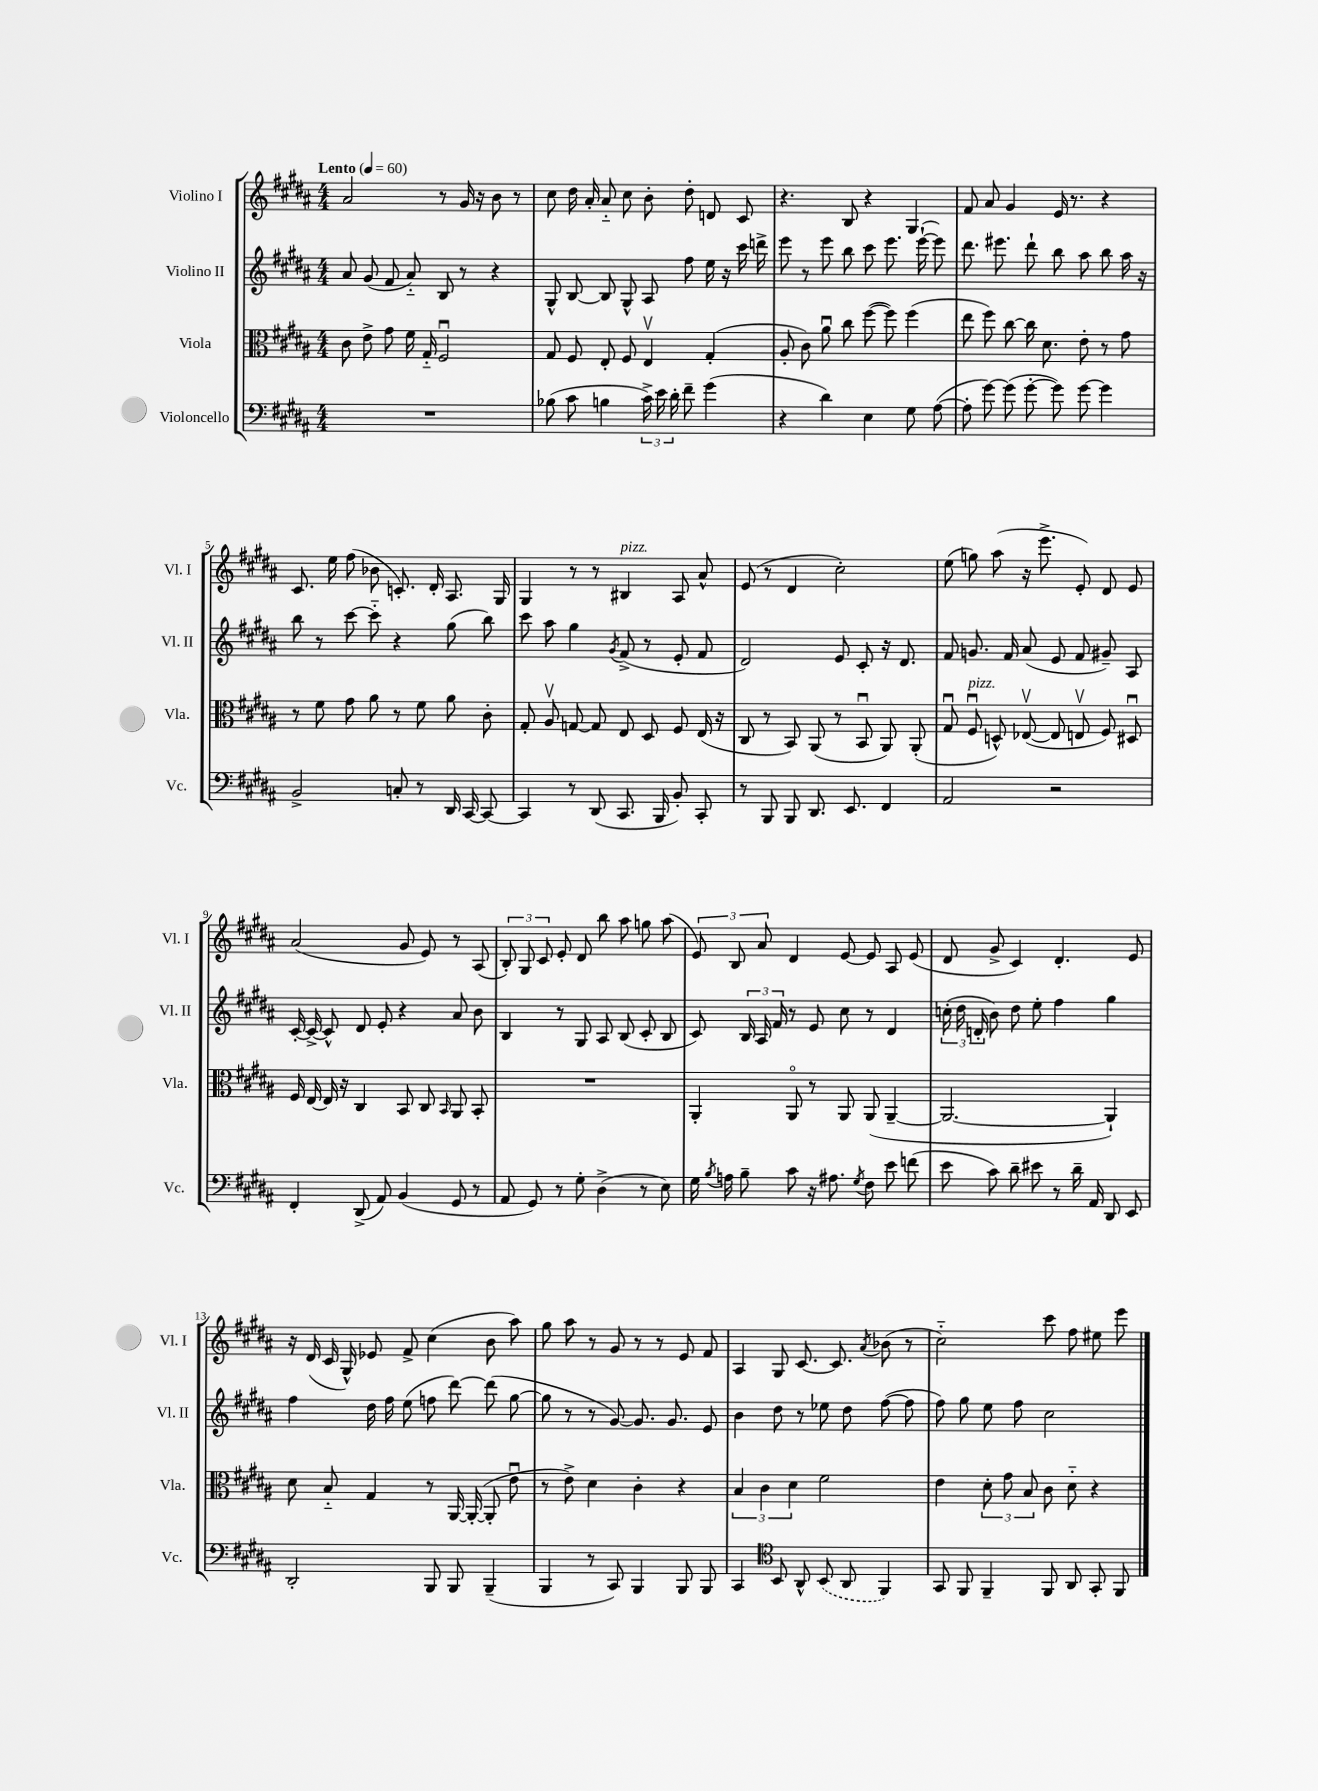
<<
\new StaffGroup <<
\new Staff = "s0" \with { instrumentName = "Violino I" shortInstrumentName = "Vl. I" } {
    \clef treble \key b \major \numericTimeSignature \time 4/4 \tempo "Lento" 4 = 60
    \autoBeamOff ais'2 r8 gis'16 r16 b'8 r8 |
    cis''8 dis''16 ais'16-. ais'8-_ cis''8 b'8-. dis''8-. d'8 cis'8 |
    r4. b8 r4 gis4 |
    fis'8 ais'8 gis'4 e'16 r8. r4 |
    cis'8. e''16 fis''8( bes'8 c'8.-.) dis'16-. ais8. gis16 |
    gis4 r8 r8 bis4^\markup { \italic "pizz." } ais8 ais'8-^ |
    e'8( r8 dis'4 cis''2-.) |
    e''8( g''8) ais''8( r16 e'''8.-> e'8-.) dis'8 e'8 |
    ais'2( gis'8 e'8) r8 ais8( |
    \tuplet 3/2 { b8-.) gis8 cis'8 } e'8-. dis'8 b''8 ais''8 g''8 ais''8( |
    \tuplet 3/2 { e'8) b8 ais'8 } dis'4 e'8~ e'8 ais8 e'8( |
    dis'8 gis'8-> cis'4) dis'4.-. e'8 |
    r16 dis'16( cis'16 gis16-^) ees'8 fis'8-> cis''4( b'8 ais''8) |
    gis''8 ais''8 r8 gis'8 r8 r8 e'8 fis'8 |
    ais4 gis8 cis'8.~ cis'8. \acciaccatura { ais'8 } bes'8( r8 |
    cis''2-_) cis'''8 fis''8 eis''8 e'''8 \bar "|." |
}
\new Staff = "s1" \with { instrumentName = "Violino II" shortInstrumentName = "Vl. II" } {
    \clef treble \key b \major \numericTimeSignature \time 4/4
    \autoBeamOff ais'8 gis'8( fis'8 ais'8-_) b8 r8 r4 |
    gis8-^ b8~ b8 gis8-^ ais8 fis''8 e''16 r16 cis'''16 d'''16-> |
    e'''8 r8 e'''8 b''8 cis'''8 e'''8. e'''16~-!( e'''8) |
    dis'''8. eis'''8. dis'''8-! b''8 ais''8 b''8 ais''16 r16 |
    b''8 r8 cis'''8~ cis'''8-_ r4 gis''8( b''8) |
    cis'''8 ais''8 gis''4 \acciaccatura { gis'8 } fis'8->( r8 e'8-. fis'8 |
    dis'2) e'8 cis'8-. r16 dis'8. |
    fis'8 g'8. fis'16 ais'8( e'8 fis'8 gis'8--) ais8 |
    cis'16~-. cis'16~-> cis'8-^ dis'8 e'8-. r4 ais'8 b'8 |
    b4 r8 gis8 ais8 b8( cis'8-. b8 |
    cis'8) \tuplet 3/2 { b16 ais16 fis'16 } r8 e'8 cis''8 r8 dis'4 |
    \tuplet 3/2 { c''16-.( dis''16 d'16-. } b'8) dis''8 e''8-. fis''4 gis''4 |
    fis''4 dis''16 fis''16 e''8( f''8 dis'''8~) dis'''8( gis''8~ |
    gis''8 r8 r8 gis'8~) gis'8. gis'8. e'8 |
    b'4 dis''8 r8 ees''8 dis''8 fis''8~( fis''8 |
    fis''8) gis''8 e''8 fis''8 cis''2 \bar "|." |
}
\new Staff = "s2" \with { instrumentName = "Viola" shortInstrumentName = "Vla." } {
    \clef alto \key b \major \numericTimeSignature \time 4/4
    \autoBeamOff cis'8 e'8-> gis'8 fis'16 gis16-_ fis2\downbow |
    gis8 fis8 e8-. fis8 e4\upbow gis4-.( |
    ais8-. cis'8) ais'8\downbow cis''8 fis''8~( fis''8) fis''4( |
    e''8 fis''8) cis''8~ cis''16 dis'8. e'8-. r8 gis'8 |
    r8 fis'8 gis'8 ais'8 r8 fis'8 ais'8 cis'8-. |
    gis8-. ais8\upbow g8~ g8 e8 dis8 fis8 e16( r16 |
    cis8 r8 b,8) ais,8( r8 b,8\downbow ais,8) ais,8-.( |
    gis8\downbow fis8\downbow^\markup { \italic "pizz." } d8-^) ees8~\upbow( ees8 e8\upbow fis8) dis8\downbow |
    fis16 e16~ e16 r16 cis4 b,8 cis8 \grace { b,16 } ais,8 b,8-. |
    R1 |
    ais,4-. ais,8\flageolet r8 ais,8 ais,8( ais,4~-- |
    ais,2.~ ais,4-!) |
    dis'8 b8-_ gis4 r8 ais,16~ ais,16~-.( ais,8-. e'8\downbow |
    r8 e'8->) dis'4 cis'4-. r4 |
    \tuplet 3/2 { b4 cis'4 dis'4 } fis'2 |
    e'4 \tuplet 3/2 { dis'8-. gis'8 b8 } cis'8 dis'8-_ r4 \bar "|." |
}
\new Staff = "s3" \with { instrumentName = "Violoncello" shortInstrumentName = "Vc." } {
    \clef bass \key b \major \numericTimeSignature \time 4/4
    \autoBeamOff R1 |
    bes8( cis'8 b4 \tuplet 3/2 { cis'16->) e'16 dis'16-. } fis'8-- gis'4( |
    r4 dis'4) e4 gis8 ais8~( |
    ais8-. gis'8~) gis'8( gis'8~-. gis'8) gis'8~ gis'4 |
    b,2-> c8-. r8 dis,16 cis,16~ cis,8~ |
    cis,4 r8 dis,8( cis,8. b,,16 b,8-.) cis,8-. |
    r8 b,,8 b,,8 dis,8. e,8. fis,4 |
    ais,2 r2 |
    fis,4-. dis,8->( ais,8) b,4( gis,8 r8 |
    ais,8 gis,8) r8 gis8-. dis4->( r8 e8) |
    gis16 \acciaccatura { b8 } a16 b8-- cis'8 r16 ais8. \acciaccatura { gis8 } fis8 e'8 f'8( |
    e'8 cis'8) dis'8-- eis'8 r8 dis'16-- ais,16 dis,8 e,8 |
    dis,2-. b,,8 b,,8 b,,4--( |
    b,,4 r8 cis,8) b,,4 b,,8 b,,8 |
    cis,4 \clef tenor b,8 ais,8-^ \once \slurDashed b,8( ais,8 fis,4) |
    gis,8 fis,8 fis,4-- fis,8 ais,8 gis,8-. fis,8 \bar "|." |
}
>>
>>
